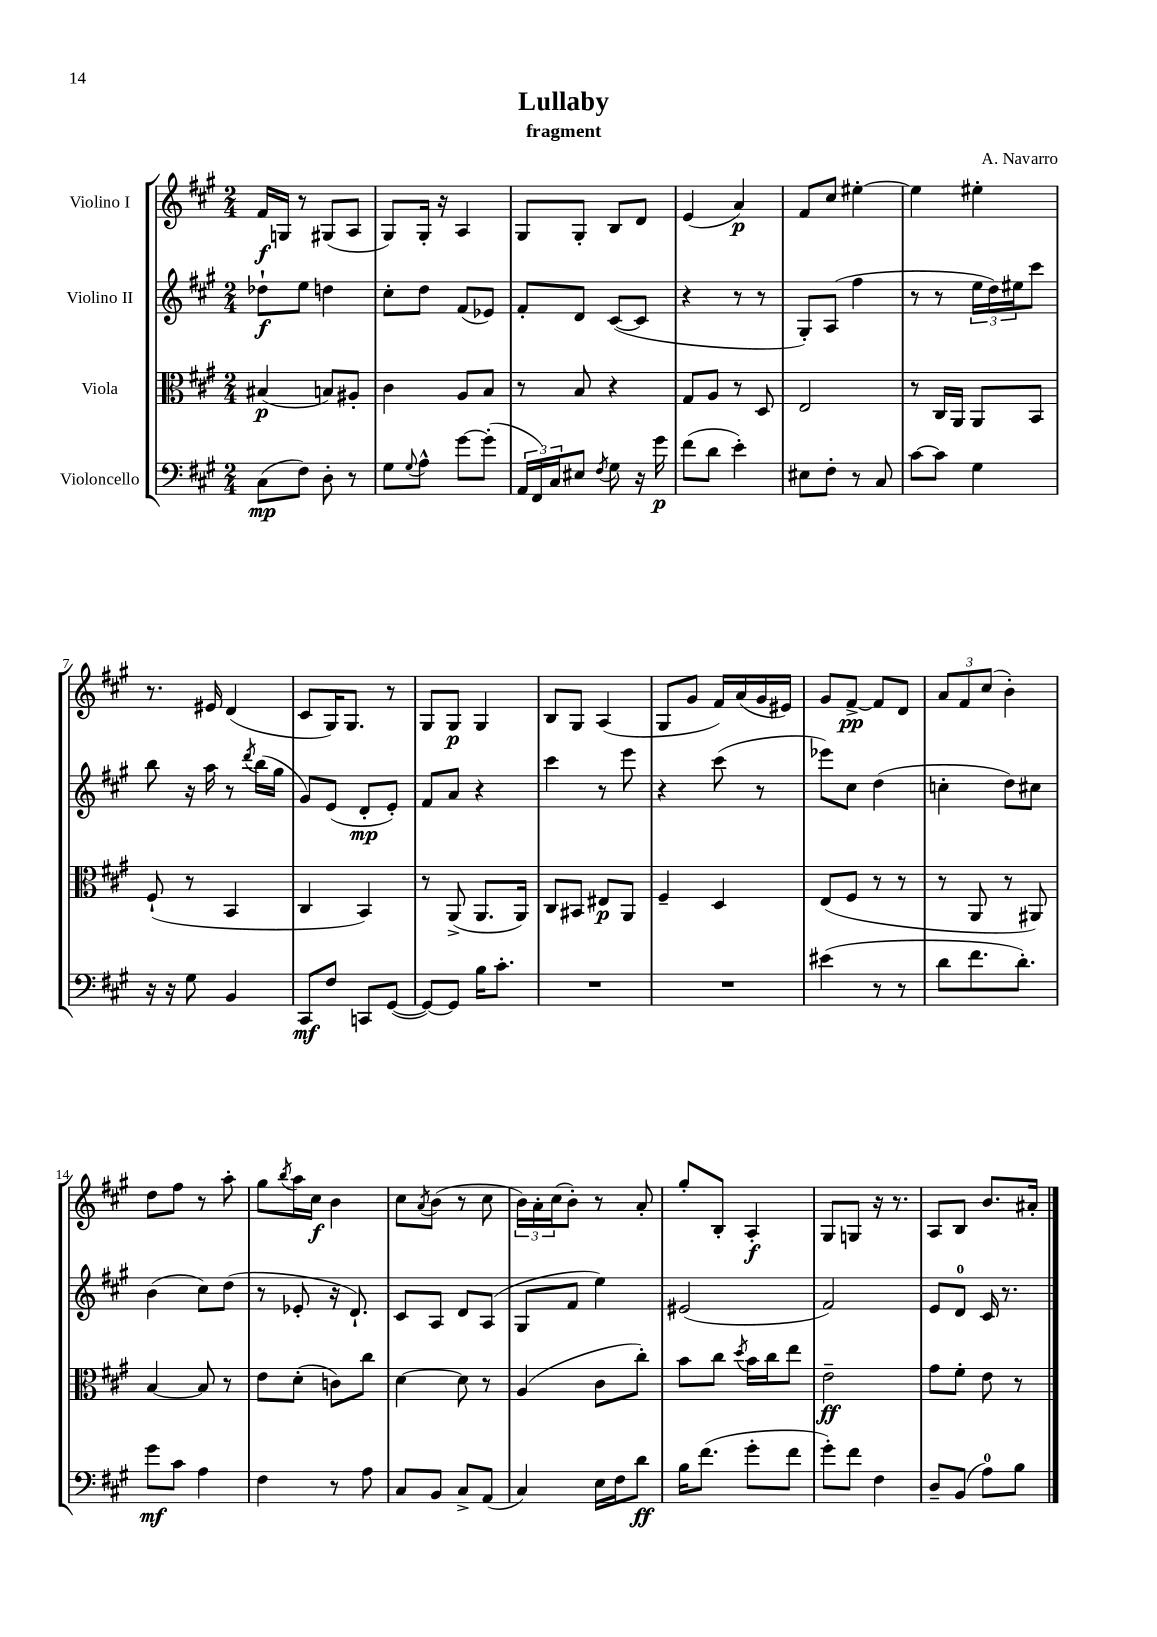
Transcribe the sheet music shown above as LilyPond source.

\header { title = "Lullaby" composer = "A. Navarro" subtitle = "fragment" }
<<
\new StaffGroup <<
\new Staff = "s0" \with { instrumentName = "Violino I" } {
    \clef treble \key a \major \numericTimeSignature \time 2/4
    fis'16\f g16 r8 gis8( a8 |
    gis8) gis16-. r16 a4 |
    gis8 gis8-. b8 d'8 |
    e'4( a'4\p) |
    fis'8 cis''8 eis''4~-. |
    eis''4 eis''4-. |
    r8. eis'16 d'4( |
    cis'8 gis16) gis8. r8 |
    gis8 gis8\p gis4 |
    b8 gis8 a4( |
    gis8 gis'8 fis'16) a'16( gis'16 eis'16) |
    gis'8 fis'8~->\pp fis'8 d'8 |
    \tuplet 3/2 { a'8 fis'8 cis''8( } b'4-.) |
    d''8 fis''8 r8 a''8-. |
    gis''8 \acciaccatura { b''8 } a''16 cis''16\f b'4 |
    cis''8 \acciaccatura { a'8 } b'8( r8 cis''8 |
    \tuplet 3/2 { b'16) a'16-. cis''16( } b'8-.) r8 a'8-. |
    gis''8-. b8-. a4-.\f |
    gis8 g8 r16 r8. |
    a8 b8 b'8. ais'16-. \bar "|." |
}
\new Staff = "s1" \with { instrumentName = "Violino II" } {
    \clef treble \key a \major \numericTimeSignature \time 2/4
    des''8-!\f e''8 d''4 |
    cis''8-. d''8 fis'8( ees'8) |
    fis'8-. d'8 cis'8~( cis'8 |
    r4 r8 r8 |
    gis8-.) a8( fis''4 |
    r8 r8 \tuplet 3/2 { e''16 d''16) eis''16 } cis'''8 |
    b''8 r16 a''16 r8 \acciaccatura { d'''8 } b''16( gis''16 |
    gis'8) e'8( d'8-.\mp e'8-.) |
    fis'8 a'8 r4 |
    cis'''4 r8 e'''8 |
    r4 cis'''8( r8 |
    ees'''8) cis''8 d''4( |
    c''4-. d''8) cis''8 |
    b'4( cis''8) d''8( |
    r8 ees'8-. r16 d'8.-!) |
    cis'8 a8 d'8 a8( |
    gis8 fis'8 e''4) |
    eis'2( |
    fis'2) |
    e'8 d'8-0 cis'16 r8. \bar "|." |
}
\new Staff = "s2" \with { instrumentName = "Viola" } {
    \clef alto \key a \major \numericTimeSignature \time 2/4
    bis4\p( b8) ais8-. |
    cis'4 a8 b8 |
    r8 b8 r4 |
    gis8 a8 r8 d8 |
    e2 |
    r8 cis16 a,16 a,8 b,8 |
    fis8-!( r8 b,4 |
    cis4 b,4) |
    r8 a,8->( a,8. a,16) |
    cis8 bis,8 eis8\p a,8 |
    fis4-- d4 |
    e8( fis8 r8 r8 |
    r8 a,8 r8 ais,8) |
    b4~ b8 r8 |
    e'8 d'8-.( c'8) cis''8 |
    d'4~ d'8 r8 |
    a4( cis'8 cis''8-.) |
    b'8 cis''8 \acciaccatura { d''8 } b'16 cis''16 e''8 |
    e'2--\ff |
    gis'8 fis'8-. e'8 r8 \bar "|." |
}
\new Staff = "s3" \with { instrumentName = "Violoncello" } {
    \clef bass \key a \major \numericTimeSignature \time 2/4
    cis8\mp( fis8) d8-. r8 |
    gis8 \appoggiatura { gis8 } a8-^ gis'8~ gis'8-.( |
    \tuplet 3/2 { a,16 fis,16) cis16 } eis8 \acciaccatura { fis8 } gis8 r16 gis'16\p |
    fis'8( d'8 e'4-.) |
    eis8 fis8-. r8 cis8 |
    cis'8~ cis'8 gis4 |
    r16 r16 gis8 b,4 |
    cis,8\mf fis8 c,8 gis,8~( |
    gis,8~) gis,8 b16 cis'8.-. |
    R2 |
    R2 |
    eis'4( r8 r8 |
    d'8 fis'8. d'8.-.) |
    gis'8\mf cis'8 a4 |
    fis4 r8 a8 |
    cis8 b,8 cis8-> a,8( |
    cis4) e16 fis16 d'8\ff |
    b16 fis'8.( gis'8-. fis'8 |
    gis'8-.) fis'8 fis4 |
    d8-- b,8( a8-0) b8 \bar "|." |
}
>>
>>
